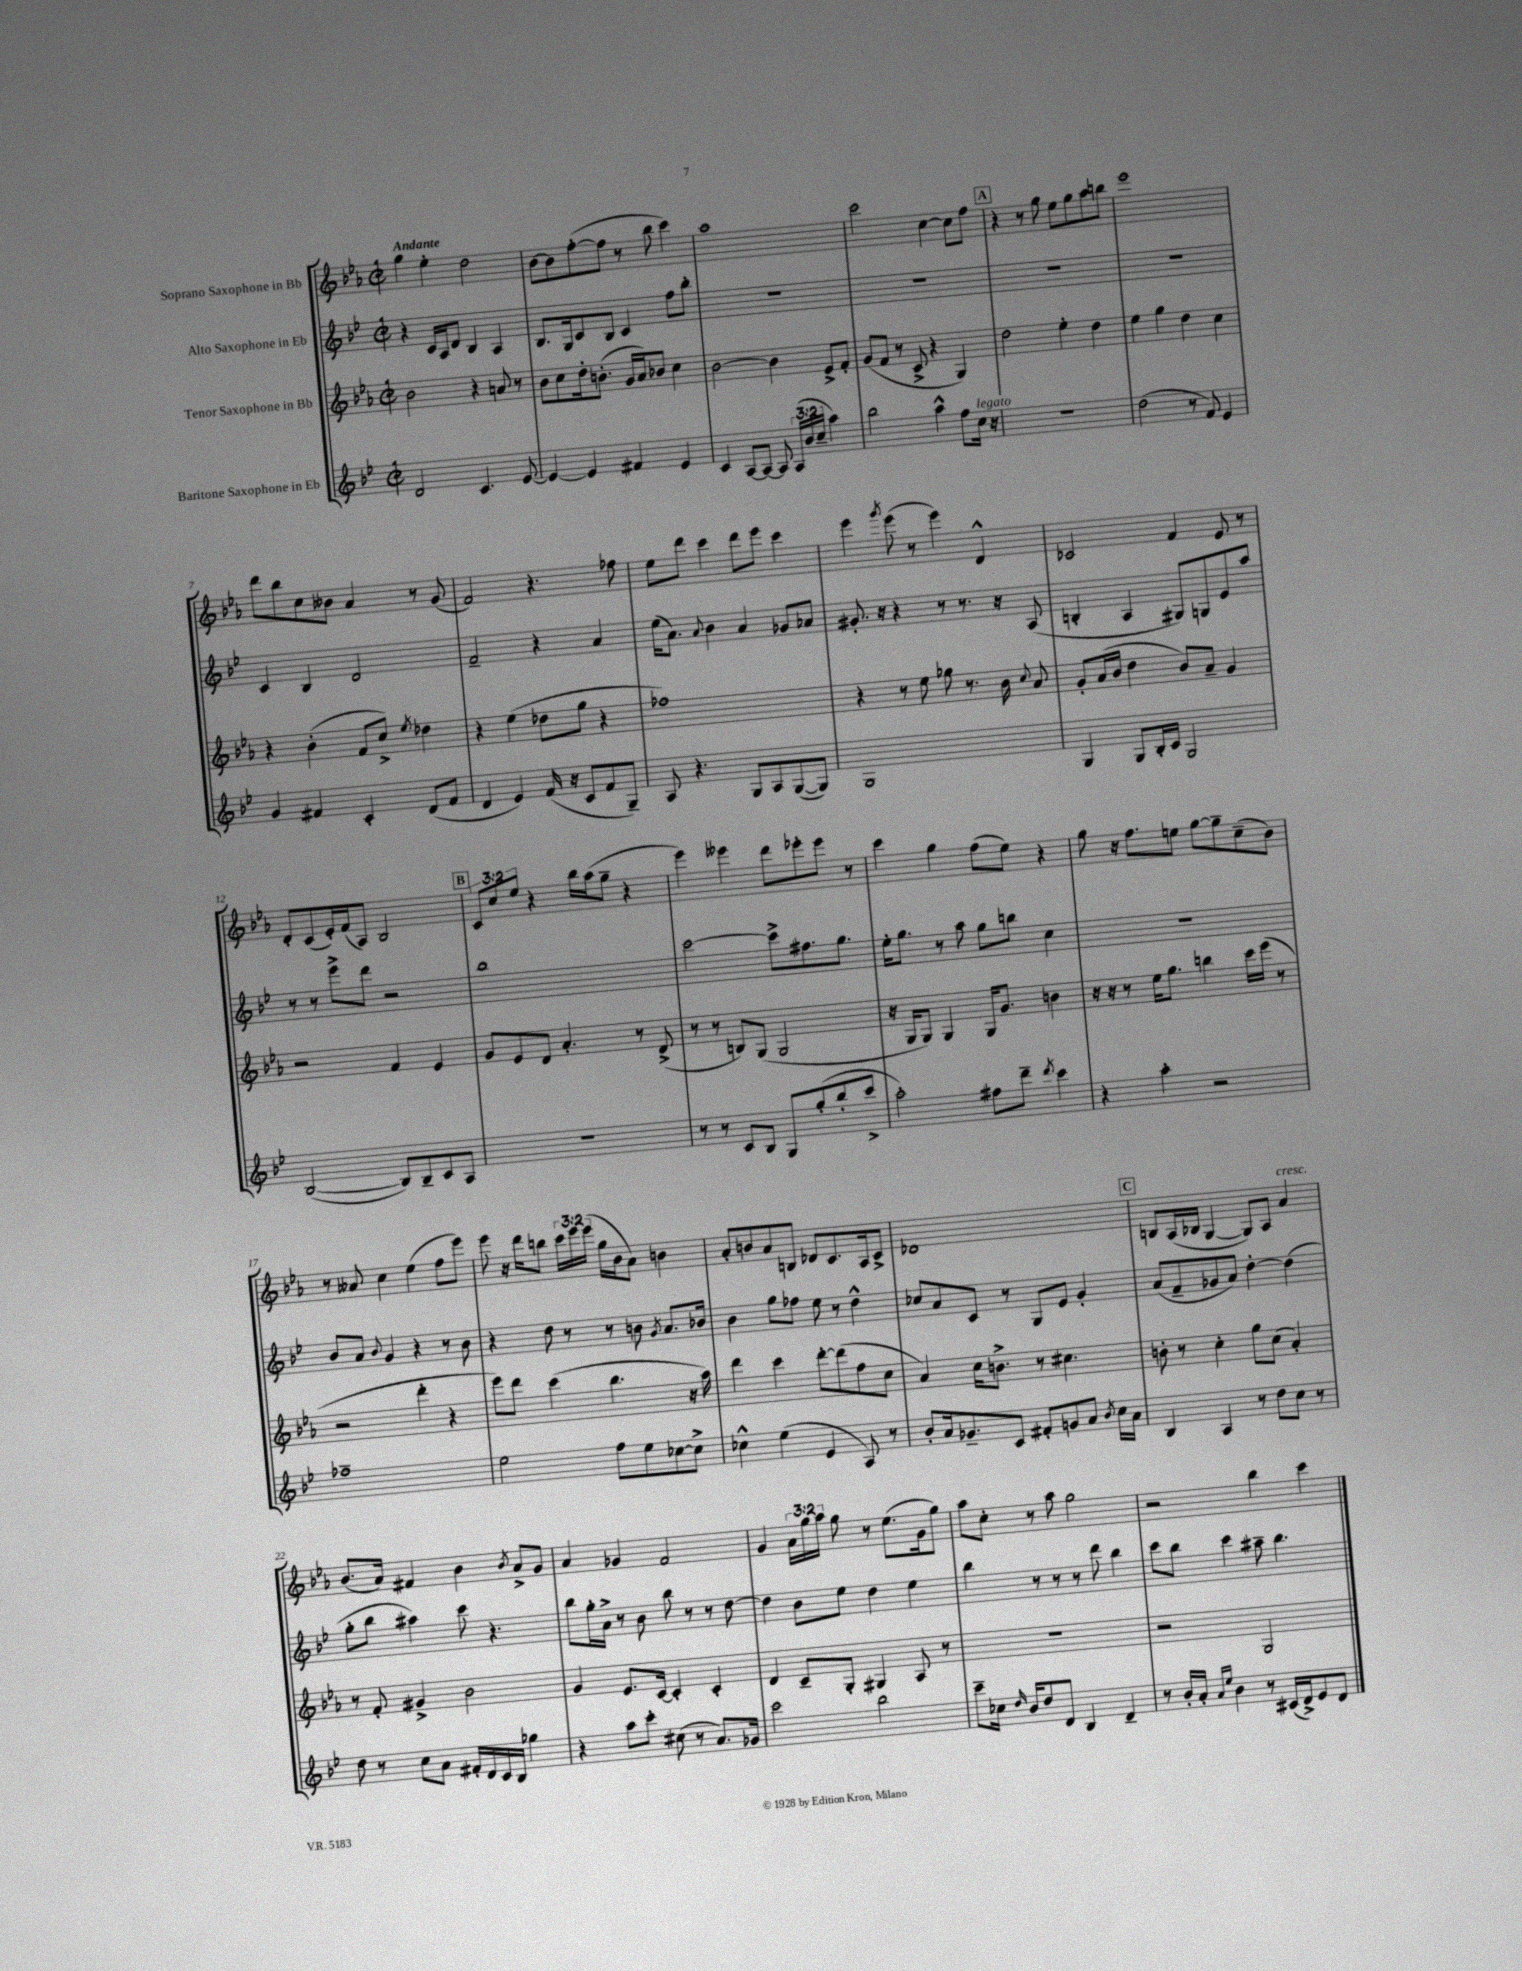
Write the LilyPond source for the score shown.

<<
\new StaffGroup <<
\new Staff = "s0" \with { instrumentName = "Soprano Saxophone in Bb" } {
    \clef treble \key ees \major \defaultTimeSignature \time 2/2 \override Staff.TupletNumber.text = #tuplet-number::calc-fraction-text \tempo "Andante"
    \autoBeamOff g''4 ees''4-. d''2 |
    bes'8[~ bes'8 f''8~-.( f''8] r8 bes''8 c'''4) |
    aes''1 |
    c'''2 c''4~ c''8[ f''8] |
    \mark \markup { \box "A" } r4 r8 g''8 ees''8[ g''8 aes''8 b''8] |
    ees'''1 |
    d'''8[ bes''8 c''8 beses'8] aes'4 r8 g'8( |
    f'2) r4. fes''8 |
    ees''8[ d'''8] c'''4 d'''8[ ees'''8] c'''4 |
    ees'''4 \acciaccatura { g'''8 } ees'''8( r8 ees'''4) d'4-^ |
    ces'2 f'4 ees'8 r8 |
    d'8[-. c'8( ees'16-.) f'16( aes8]) bes2 |
    \mark \markup { \box "B" } \tuplet 3/2 { c'8[ c''8 ees''8] } r4 bes''16[ aes''16( g''8]-- r4 |
    ees'''4) eeses'''4 d'''8[ ees'''8-. ees'''8] r8 |
    c'''4 g''4 f''8[( ees''8]) r4 |
    g''8 r16 f''8.[ e''8] g''8[~ g''8-- c''8--( bes'8]) |
    r8 aeses'8 c''4 ees''4( f''8[ ees'''8]) |
    ees'''8 r16 d'''16[ b''8] \tuplet 3/2 { c'''16[ ees'''16 ees'''16]( } g''16[ bes'16 aes'8]) b'4 |
    aes'8[-. b'8 aes'8 b8] des'8[ c'8. aes16 c'8]-> |
    des'1 |
    \mark \markup { \box "C" } b8[ aes16( bes16] g4~ g8[) aes8] aes'4^\markup { \italic "cresc." } |
    bes'8.[( aes'16]) fis'4 bes'4 \acciaccatura { bes'8 } aes'8[-> g'8] |
    aes'4 ges'4 f'2 |
    g'4 \tuplet 3/2 { aes'16[ g''16 aes''16] } g''8 r8 ees''8.[( g'16 g''8]) |
    aes''8[ c''8]-. r8 aes''8 g''2 |
    r2 bes''4 c'''4 \bar "|." |
}
\new Staff = "s1" \with { instrumentName = "Alto Saxophone in Eb" } {
    \clef treble \key bes \major \defaultTimeSignature \time 2/2
    \autoBeamOff r4 c'16[ a16 d'8] bes4 a4 |
    bes8.[ g16 c'8 bes8] c'4 f''8[ bes''8]-. |
    R1 |
    R1 |
    \mark \markup { \box "A" } R1 |
    R1 |
    c'4 bes4 d'2 |
    f'2-- r4 a'4 |
    ees''16[( a'8.]) \appoggiatura { a'8 } bes'4 a'4 ges'8[ aes'8] |
    gis'8.-. r16 r4 r8 r8. r16 a8( |
    b4-. a4 gis8[) g8 ees'8 a''8] |
    r8 r8 ees'''8[-> d'''8] r2 |
    \mark \markup { \box "B" } bes''1 |
    c'''2~ c'''8[-> fis''8. g''8.] |
    ees''16[-. g''8.] r8 a''8 g''8[ b''8] c''4 |
    r1 |
    bes'8[ a'8] \appoggiatura { bes'8 } g'4 r4 r8 bes'8 |
    r4 d''8 r8 r8 b'8 \acciaccatura { g'8 } a'8.[ bes'16] |
    bes'4 g''8[ fes''8] ees''8 r8 d''4-^ |
    ces''8[ a'8 c'8] r8 g8[ ees'8] g'4-. |
    \mark \markup { \box "C" } a'8[( f'8-- ges'8 a'8]) d''4~-. d''4( |
    g''8[-. bes''8] ais''4) c'''8 r4. |
    bes''8[ g''16-. a'16]-> r8 bes'8 bes''8 r8 r8 d''8~ |
    d''4 bes'8[ ees''8] d''4 ees''4 |
    bes''4 r8 r8 r8 d'''8 bes''4 |
    c'''8[ bes''8] c'''4 ais''8-- bes''4. \bar "|." |
}
\new Staff = "s2" \with { instrumentName = "Tenor Saxophone in Bb" } {
    \clef treble \key ees \major \defaultTimeSignature \time 2/2
    \autoBeamOff bes'2 r4 a'8 r8 |
    bes'8[ c''8 d''16-. b'8.]-.( g'16[ aes'16) bes'8] c''4 |
    bes'2~ bes'4 ees'8[-> f'8]-. |
    g'8[( f'8] r8 c'8-> r4 g4) |
    \mark \markup { \box "A" } d''2 ees''4-. d''4 |
    ees''4 g''4 d''4 c''4 |
    r4 bes'4-.( f'8[ c''8]->) \acciaccatura { ees''8 } des''4 |
    r4 ees''4( des''8[ g''8] r4 |
    fes''1) |
    r4 r8 ees''8 ges''8 r8. bes'16 \appoggiatura { c''8 } aes'8 |
    g'8[-. aes'16( bes'16] d''4 bes'8[) aes'8]-- g'4 |
    r2 f'4 ees'4 |
    \mark \markup { \box "B" } g'8[ ees'8 d'8] aes'4.-. r8 d'8->( |
    r8 r8 b8[) g8]( g2 |
    r16 g16[ g8]) g4 g16[ g'8.] b'4 |
    r16 r16 r8 ees''16[ g''8.] b''4 c'''16[ ees'''16]( r8 |
    r2 d'''4-. r4 |
    ees'''8[) d'''8] c'''4( bes''4. r16 aes''16) |
    d'''4 c'''4 d'''8[~-. d'''8( f''8 c''8] |
    aes'4) c''16[ b'8.]-> r8 cis''4. |
    \mark \markup { \box "C" } b'8-. r8 c''4-. g''8[ c''8]( aes'4-.) |
    r8 f'8-. gis'4-> bes'2 |
    g'4 ees'8.[ c'16]~ c'4-. c'4-. |
    d'4 c'8[-- g8]-. gis4 aes8 r8 |
    R1 |
    r2 g2 \bar "|." |
}
\new Staff = "s3" \with { instrumentName = "Baritone Saxophone in Eb" } {
    \clef treble \key bes \major \defaultTimeSignature \time 2/2 \override Staff.TupletNumber.text = #tuplet-number::calc-fraction-text
    \autoBeamOff d'2 c'4. ees'8~ |
    ees'4~ ees'4 fis'4 ees'4 |
    c'4 a8[~ a8]~ a8 \tuplet 3/2 { a16[( bes'16 c''16]-- } a''4) |
    bes''2 a''4-^ f''8[ c''16]^\markup { \italic "legato" } r16 |
    \mark \markup { \box "A" } R1 |
    d''2( r8 f'8) ees'4 |
    g'4 fis'4 c'4-. d'8[( fis'8] |
    d'4 ees'4) f'16( r16 c'8[ f'8 g8]--) |
    a8 r4. g8[ a8 g8~( g8]) |
    g1 |
    g4 g8[ bes16-. c'16] g2 |
    bes2~( bes8[) bes8-- c'8 a8] |
    \mark \markup { \box "B" } R1 |
    r8 r8 c'8[ bes8] g8[ g''8-.( bes''8-. c'''8]-> |
    a''2-.) fis''8[ d'''8]-- \acciaccatura { d'''8 } c'''4 |
    r4 a''4-. r2 |
    fes''1-- |
    ees''2 f''8[ ees''8 ces''8~ ces''8]-> |
    ces''4-^ ees''4( ees'4 a8) r8 |
    bes'8[-. a'16 ges'8.-- c'8] fis'8[-. g'8 a'8] \acciaccatura { bes'8 } c''16[ a'16] |
    \mark \markup { \box "C" } bes4 a4 r8 d''8[ c''8] r8 |
    d''8 r8 c''8[ a'8] fis'16[-. d'16 c'16 bes16] ges''4 |
    r4 a''8[ c'''8]-. cis''8( r8 a'8.[) ges'16] |
    c'''2 bes''2 |
    c'''8[-- ces''16] \grace { d''16 } bes'16[ d''8 d'8] bes4 d'4-- |
    r8 bes'16[-. a'16]-. \grace { a'16[ ees''16] } bes'4 r8 cis'16[( d'16->) ees'8 d'8] \bar "|." |
}
>>
>>
